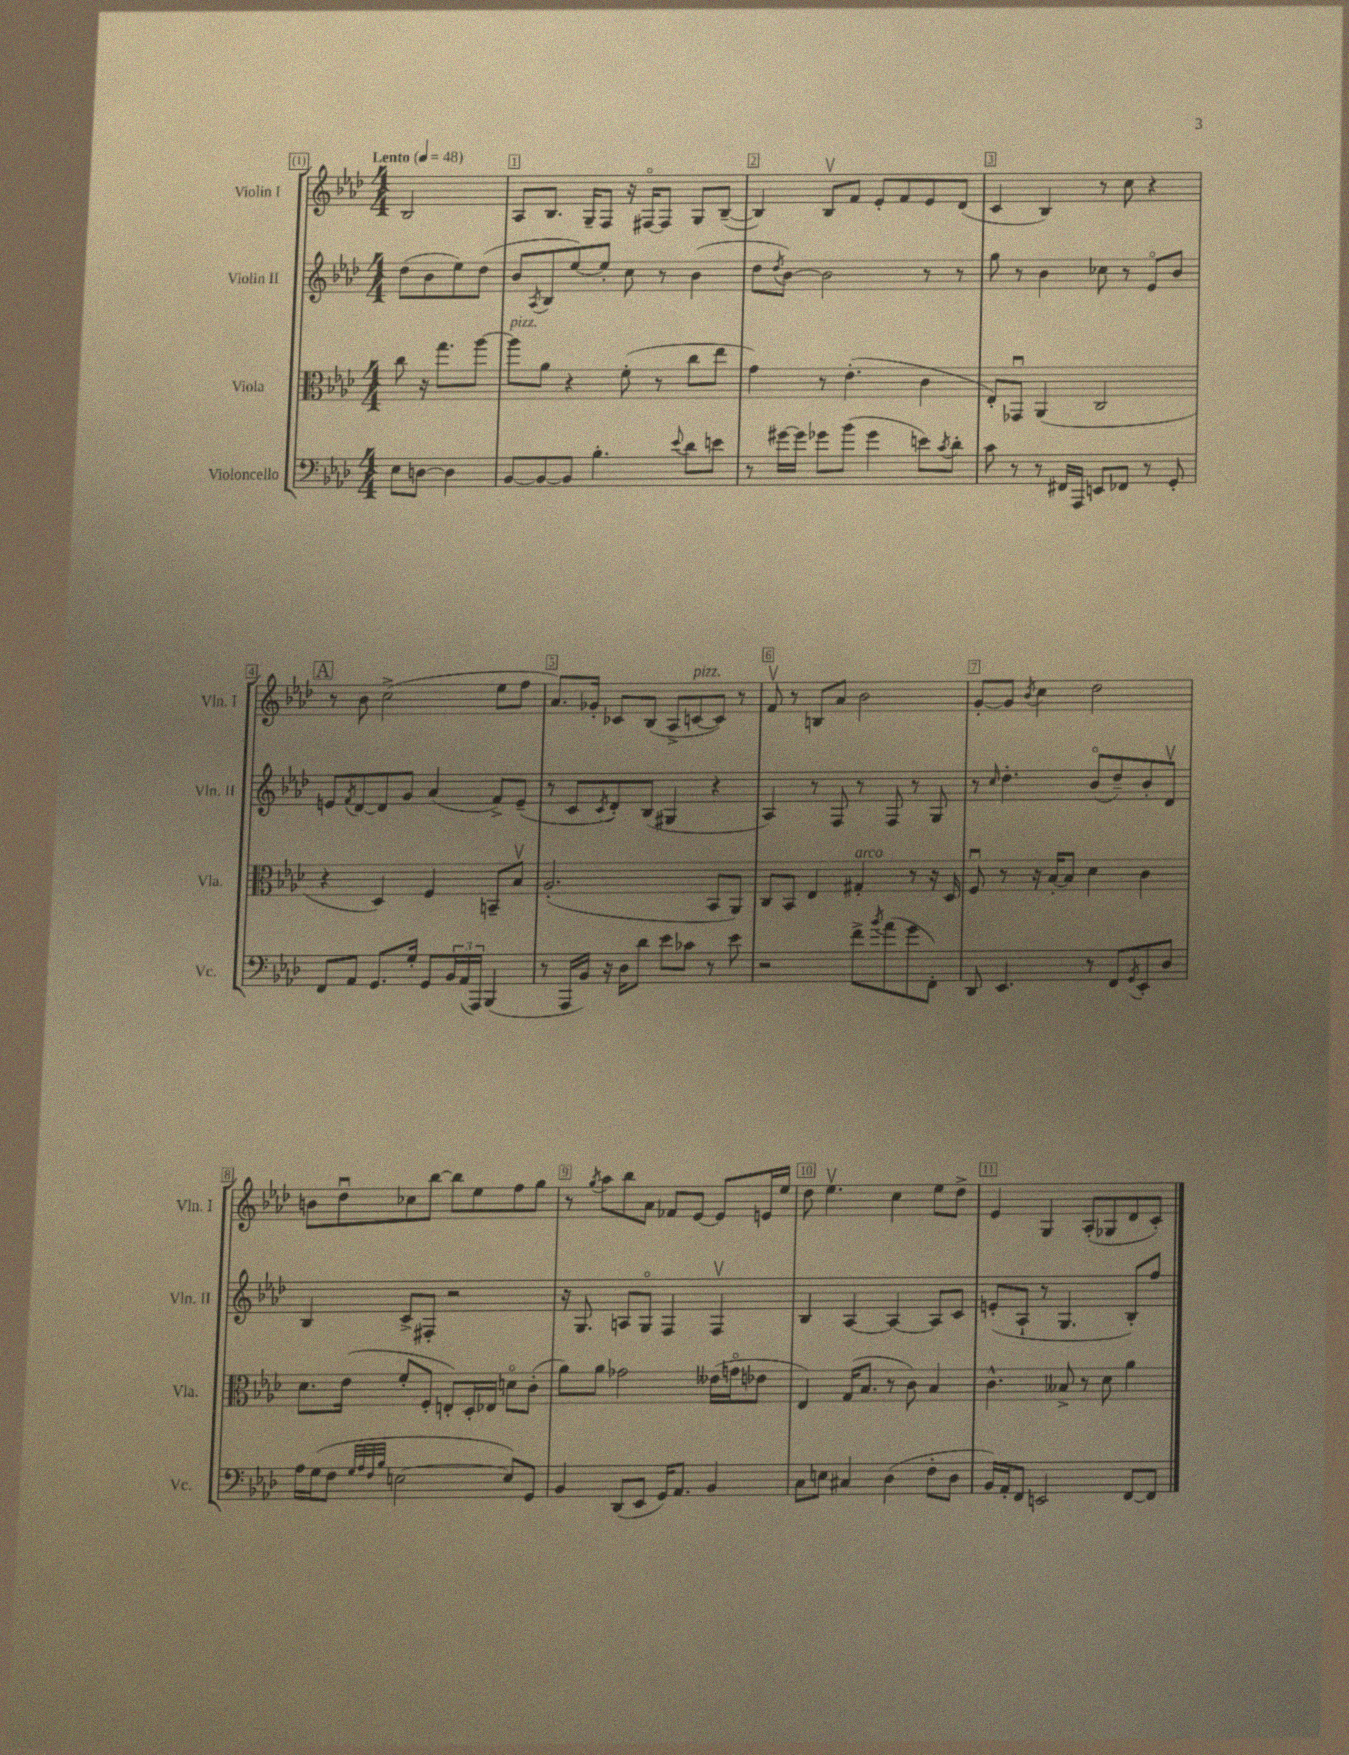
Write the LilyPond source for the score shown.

<<
\new StaffGroup <<
\new Staff = "s0" \with { instrumentName = "Violin I" shortInstrumentName = "Vln. I" } {
    \clef treble \key aes \major \numericTimeSignature \time 4/4 \partial 2 \tempo "Lento" 4 = 48
    bes2 |
    aes8 bes8. g16-- f8 r16 fis16~\flageolet fis8 g8 bes8~--( |
    bes4) bes8\upbow f'8 ees'8-. f'8 ees'8 des'8( |
    c'4 bes4) r8 c''8 r4 |
    \mark \markup { \box "A" } r8 bes'8 c''2->( ees''8 f''8 |
    aes'8.) ges'16-. ces'8 bes8( aes8-> c'8~^\markup { \italic "pizz." } c'8) r8 |
    f'8\upbow r8 b8 aes'8 bes'2 |
    g'8~-. g'8 \acciaccatura { bes'8 } c''4 des''2 |
    b'8 des''8\downbow ces''8 bes''8~ bes''8 ees''8 f''8 g''8 |
    r8 \acciaccatura { g''8 } aes''8 bes''8 aes'8 fes'8 ees'8~ ees'8 e'16 ees''16 |
    des''8 ees''4.\upbow c''4 ees''8 des''8-> |
    ees'4 g4 aes8-.( ges8 des'8 c'8-.) \bar "|." |
}
\new Staff = "s1" \with { instrumentName = "Violin II" shortInstrumentName = "Vln. II" } {
    \clef treble \key aes \major \numericTimeSignature \time 4/4 \partial 2
    des''8( bes'8 ees''8) des''8( |
    bes'8 \acciaccatura { aes8 } bes8 ees''8~) ees''8-. c''8 r8 bes'4( |
    des''8 \acciaccatura { des''8 } bes'8~) bes'2 r8 r8 |
    g''8 r8 bes'4 ces''8 r8 ees'8\flageolet bes'8 |
    \mark \markup { \box "A" } e'8 \acciaccatura { f'8 } des'8~ des'8 g'8 aes'4( f'8->) e'8--( |
    r8 c'8 \acciaccatura { c'8 } des'8-.) bes8( gis4 r4 |
    aes4) r8 f8 r8 f8 r8 g8 |
    r8 \grace { c''16 } des''4.-. bes'8\flageolet( des''8--) bes'8-. des'8\upbow |
    bes4 c'8-> fis8-. r2 |
    r16 g8. a8 g8\flageolet f4 f4\upbow |
    bes4 aes4~ aes4~ aes8 c'8 |
    e'8-.( aes8-! r8 g4. bes8-.) f''8 \bar "|." |
}
\new Staff = "s2" \with { instrumentName = "Viola" shortInstrumentName = "Vla." } {
    \clef alto \key aes \major \numericTimeSignature \time 4/4 \partial 2
    c''8 r16 g''8. aes''8~ |
    aes''8^\markup { \italic "pizz." } aes'8 r4 f'8-.( r8 c''8 ees''8 |
    g'4) r8 ees'4.-.( c'4 |
    ees8-.) ges,8\downbow aes,4( c2 |
    \mark \markup { \box "A" } r4 des4) f4 b,8-- bes8\upbow |
    aes2.-.( bes,8 aes,8) |
    c8 bes,8 ees4 gis4-.^\markup { \italic "arco" } r8 r16 des16 |
    f8\downbow r8 r16 bes16~-. bes8 des'4 c'4 |
    des'8. ees'16( f'8-. f8-. e8-.) des16-. ees16 d'8\flageolet c'8-.( |
    aes'8) aes'8 ges'2 eeses'16( g'16\flageolet ees'8 |
    ees4) g16( bes8. r8 c'8) bes4 |
    c'4.-^ beses8-> r8 des'8 aes'4 \bar "|." |
}
\new Staff = "s3" \with { instrumentName = "Violoncello" shortInstrumentName = "Vc." } {
    \clef bass \key aes \major \numericTimeSignature \time 4/4 \partial 2
    ees8 d8~ d4 |
    bes,8~ bes,8~ bes,8 bes4.-. \appoggiatura { ees'8 } des'8 e'8 |
    r8 gis'16~ gis'16 ges'8 bes'8( ges'4 e'8) \acciaccatura { c'8 } des'8-. |
    c'8 r8 r8 fis,16 aes,,16 e,8 fes,8 r8 g,8-. |
    \mark \markup { \box "A" } f,8 aes,8 g,8. g16-. g,8 \tuplet 3/2 { bes,16 aes,16( aes,,16) } bes,,4( |
    r8 aes,,16 bes,16) r16 des16 des'8 ees'8 ces'8 r8 ees'8 |
    r2 f'8-> \acciaccatura { bes'8 } aes'8( g'8 f,8-.) |
    des,8 ees,4. r8 f,8 \acciaccatura { g,8 } ees,8-. des8 |
    aes16 g16( f8 \grace { g32 aes32 f32 bes32 } e2~ e8) g,8 |
    bes,4 des,8( ees,8 g,16) aes,8. bes,4 |
    c8 e8 cis4 des4( f8-. des8 |
    bes,16) aes,16-. f,8 e,2 f,8~ f,8 \bar "|." |
}
>>
>>
\layout { \context { \Score \override BarNumber.break-visibility = ##(#f #t #t) barNumberVisibility = #all-bar-numbers-visible \override BarNumber.stencil = #(make-stencil-boxer 0.1 0.3 ly:text-interface::print) } }
